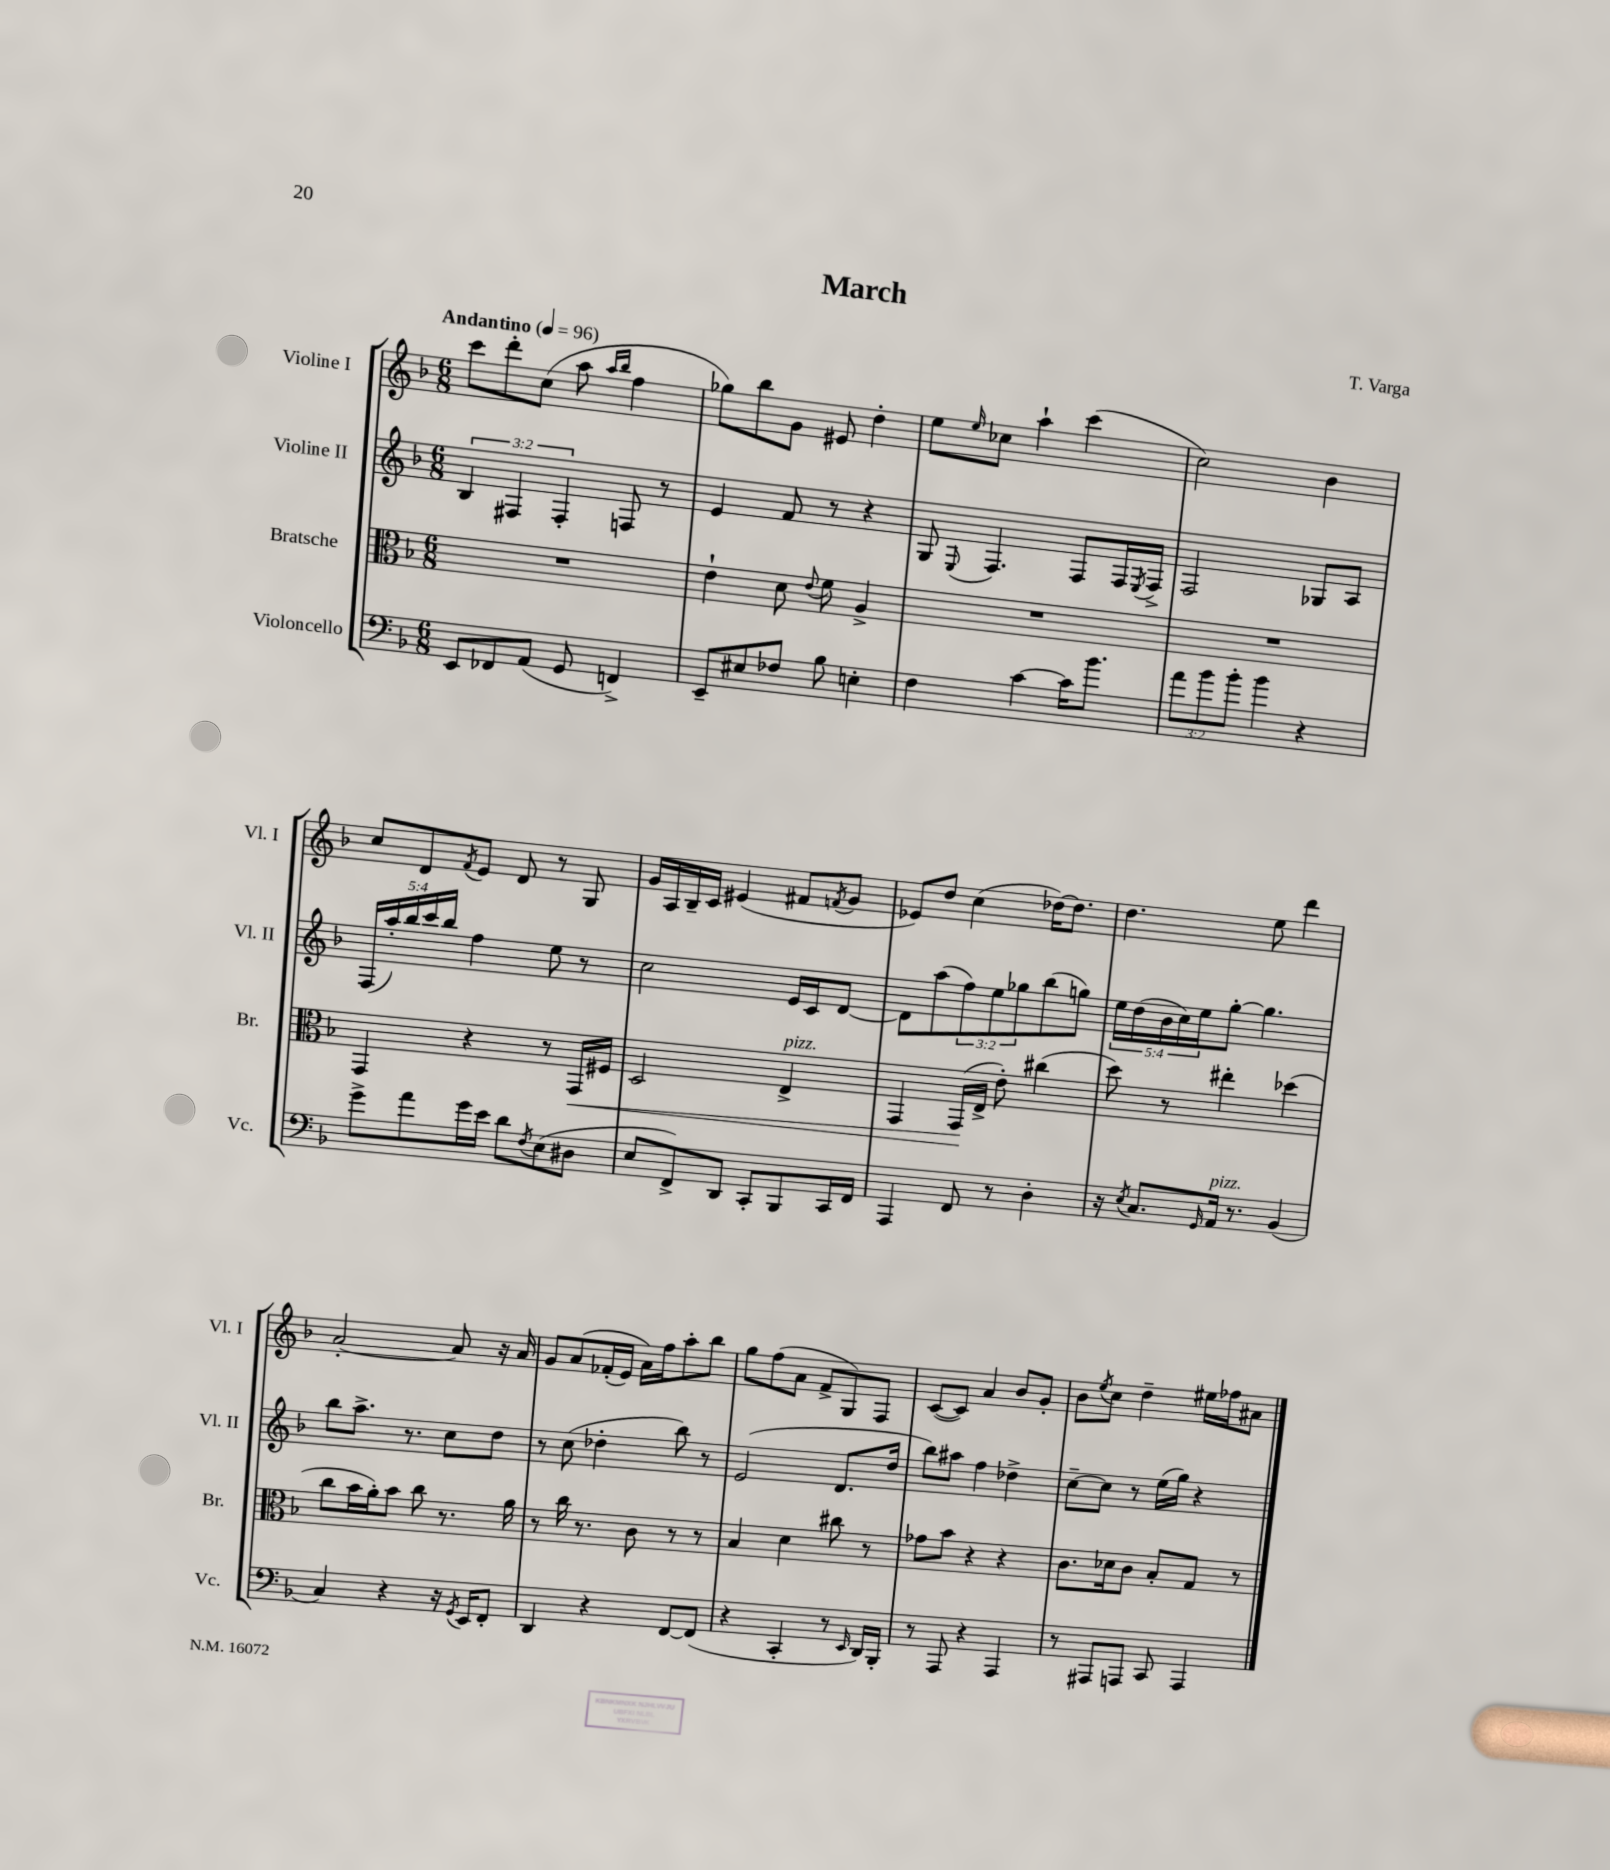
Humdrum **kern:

**kern	**kern	**dynam	**kern	**kern
*part4	*part3	*part3	*part2	*part1
*staff4	*staff3	*staff3	*staff2	*staff1
*I"Violoncello	*I"Bratsche	*	*I"Violine II	*I"Violine I
*I'Vc.	*I'Br.	*	*I'Vl. II	*I'Vl. I
*clefF4	*clefC3	*	*clefG2	*clefG2
*k[b-]	*k[b-]	*	*k[b-]	*k[b-]
*M6/8	*M6/8	*	*M6/8	*M6/8
*MM96	*MM96	*	*MM96	*MM96
=1	=1	=1	=1	=1
!	!	!	!	!LO:TX:a:B:t=Andantino
8EE/L	2.r	.	6B-/	8ccc\L
8FF-X/	.	.	.	8ddd'\
.	.	.	6F#X/	.
(8AA/J	.	.	.	(8cc\J
.	.	.	6F#'/	.
8GG/	.	.	.	8aa\
.	.	.	.	16qqaa/LL
.	.	.	.	16qqbb-/JJ
4FFn^/)	.	.	8Fn/	4ff\
.	.	.	8r	.
=2	=2	=2	=2	=2
8EE~/L	4e`\	.	4e/	8gg-X\L)
8E#X/	.	.	.	8bb-\
8F-X/J	8d\	.	8f/	8g\J
.	8qqe/	.	.	.
8B-\	8f\	.	8r	8e#X/
4En'\	4A^/	.	4r	4dd'\
=3	=3	=3	=3	=3
4F\	2.r	.	8G/	8ee\L
.	.	.	8qqE/	16qqee/
.	.	.	4.F/	8cc-X\J
[4c\	.	.	.	4aa`\
16c\KL]	.	.	8F/L	(4ccc\
8.b-\J	.	.	.	.
.	.	.	16F/L	.
.	.	.	8qE/	.
.	.	.	16F^/JJ	.
=4	=4	=4	=4	=4
12a\L	2.r	.	2F/	2cc\)
12b-\	.	.	.	.
12b-'\J	.	.	.	.
4b-\	.	.	.	.
4r	.	.	8G-X/L	4b-\
.	.	.	8A/J	.
!!LO:LB:g=z
=5	=5	=5	=5	=5
8g^\L	4GG/	.	(20F/LL	8cc/L
.	.	.	20aa'/)	.
.	.	.	20bb-/	.
8a\	.	.	.	8d/
.	.	.	20ccc/	.
.	.	.	20bb-/JJ	.
.	.	.	.	8qf/
16g\L	4r	.	4ff\	8e/J
16e\JJ	.	.	.	.
8d\L	.	.	.	8d/
8qF/	.	.	.	.
(8E\	8r	.	8ee\	8r
!	!	!LO:HP:b	!	!
8D#X\J	16GG/LL	<	8r	8G/
.	16F#X/JJ	.	.	.
=6	=6	=6	=6	=6
8E/L	2D/	.	2cc\	16g/LL
.	.	.	.	16A/
8FF^/)	.	.	.	16B-~/
.	.	.	.	16c/JJ
8DD/J	.	.	.	(4e#X/
8CC'/L	.	.	.	.
!	!LO:TX:a:i:t=pizz.	!	!	!
8BBB-/	4E^/	.	16e/LL	8f#X/L
.	.	.	16c/J	.
.	.	.	.	8qfn/
16CC/L	.	.	[8d/J	8g/J
16FF/JJ	.	.	.	.
=7	=7	=7	=7	=7
4AAA/	4GG/	.	8d\L]	8e-X/L)
.	.	.	(8aa\	8dd/J
8FF/	(16GG/LL	.	12ff\)	(4cc\
.	16E^/JJ	[	.	.
.	.	.	12ee\	.
8r	8e'\)	.	.	.
.	.	.	12gg-X\	.
4D'\	(4cc#X\	.	(8bb-\	[16dd-X\KL)
.	.	.	.	8.dd-\J]
.	.	.	8ggn\J)	.
=8	=8	=8	=8	=8
16r	8dd\)	.	20ee\LL	4.dd\
.	.	.	(20dd\	.
8qE/	.	.	.	.
8.C/L	.	.	.	.
.	.	.	20b-\	.
.	8r	.	.	.
.	.	.	20cc\)	.
.	.	.	20ee\J	.
16qqGG/	.	.	.	.
!LO:TX:a:i:t=pizz.	!	!	!	!
16AA/Jk	4ee#X'\	.	[8gg'\J	.
8.r	.	.	.	.
.	.	.	4.gg\]	8ee\
(4BB-/	(4dd-X\	.	.	4ddd\
!!LO:LB:g=z
=9	=9	=9	=9	=9
4C/)	8cc\L	.	8bb-\L	[2a'/
.	16b-\L	.	8.aa^\J	.
.	16a'\J)	.	.	.
4r	8b-\J	.	.	.
.	.	.	8.r	.
.	8cc\	.	.	.
16r	8.r	.	8cc\L	8a/]
8qGG/	.	.	.	.
16EE/KL	.	.	.	.
8FF'/J	.	.	8dd\J	16r
.	16a\	.	.	16a/
=10	=10	=10	=10	=10
4DD/	8r	.	8r	8g/L
.	16cc\	.	(8cc\	(8a/
.	8.r	.	.	.
4r	.	.	4dd-X'\	(16f-X'/L
.	.	.	.	16e/JJ)
.	8c\	.	.	16a\LL)
.	.	.	.	16ff\J
[8FF/L	8r	.	8bb-\)	8aa'\
(8FF/J]	8r	.	8r	8bb-\J
=11	=11	=11	=11	=11
4r	4B-/	.	(2e/	8gg\L
.	.	.	.	(8ff\
4CC'/	4d\	.	.	8a\J
.	.	.	.	8f^/L
8r	8cc#X\	.	8.d/L	8G/)
16qqEE/	.	.	.	.
16DD/LL)	8r	.	.	8F/J
16BBB-'/JJ	.	.	16dd/Jk	.
=12	=12	=12	=12	=12
8r	8g-X\L	.	8bb-\L)	([8c/L
8AAA/	8b-\J	.	8aa#X\J	8c/J])
4r	4r	.	4ff\	4a/
4AAA/	4r	.	4dd-X^\	8b-/L
.	.	.	.	8g'/J
=13	=13	=13	=13	=13
8r	8.c\L	.	[8cc~\L	8b-\L
.	.	.	.	8qee/
8AAA#X/L	.	.	8cc\J]	8cc\J
.	16d-X\k	.	.	.
8AAAn/J	8c\J	.	8r	4dd~\
8CC/	8B-'/L	.	(16ee\LL	.
.	.	.	16gg\JJ)	.
4AAA/	8G/J	.	4r	16ee#X\LL
.	.	.	.	16ff-X\J
.	8r	.	.	8a#X\J
==	==	==	==	==
*-	*-	*-	*-	*-
